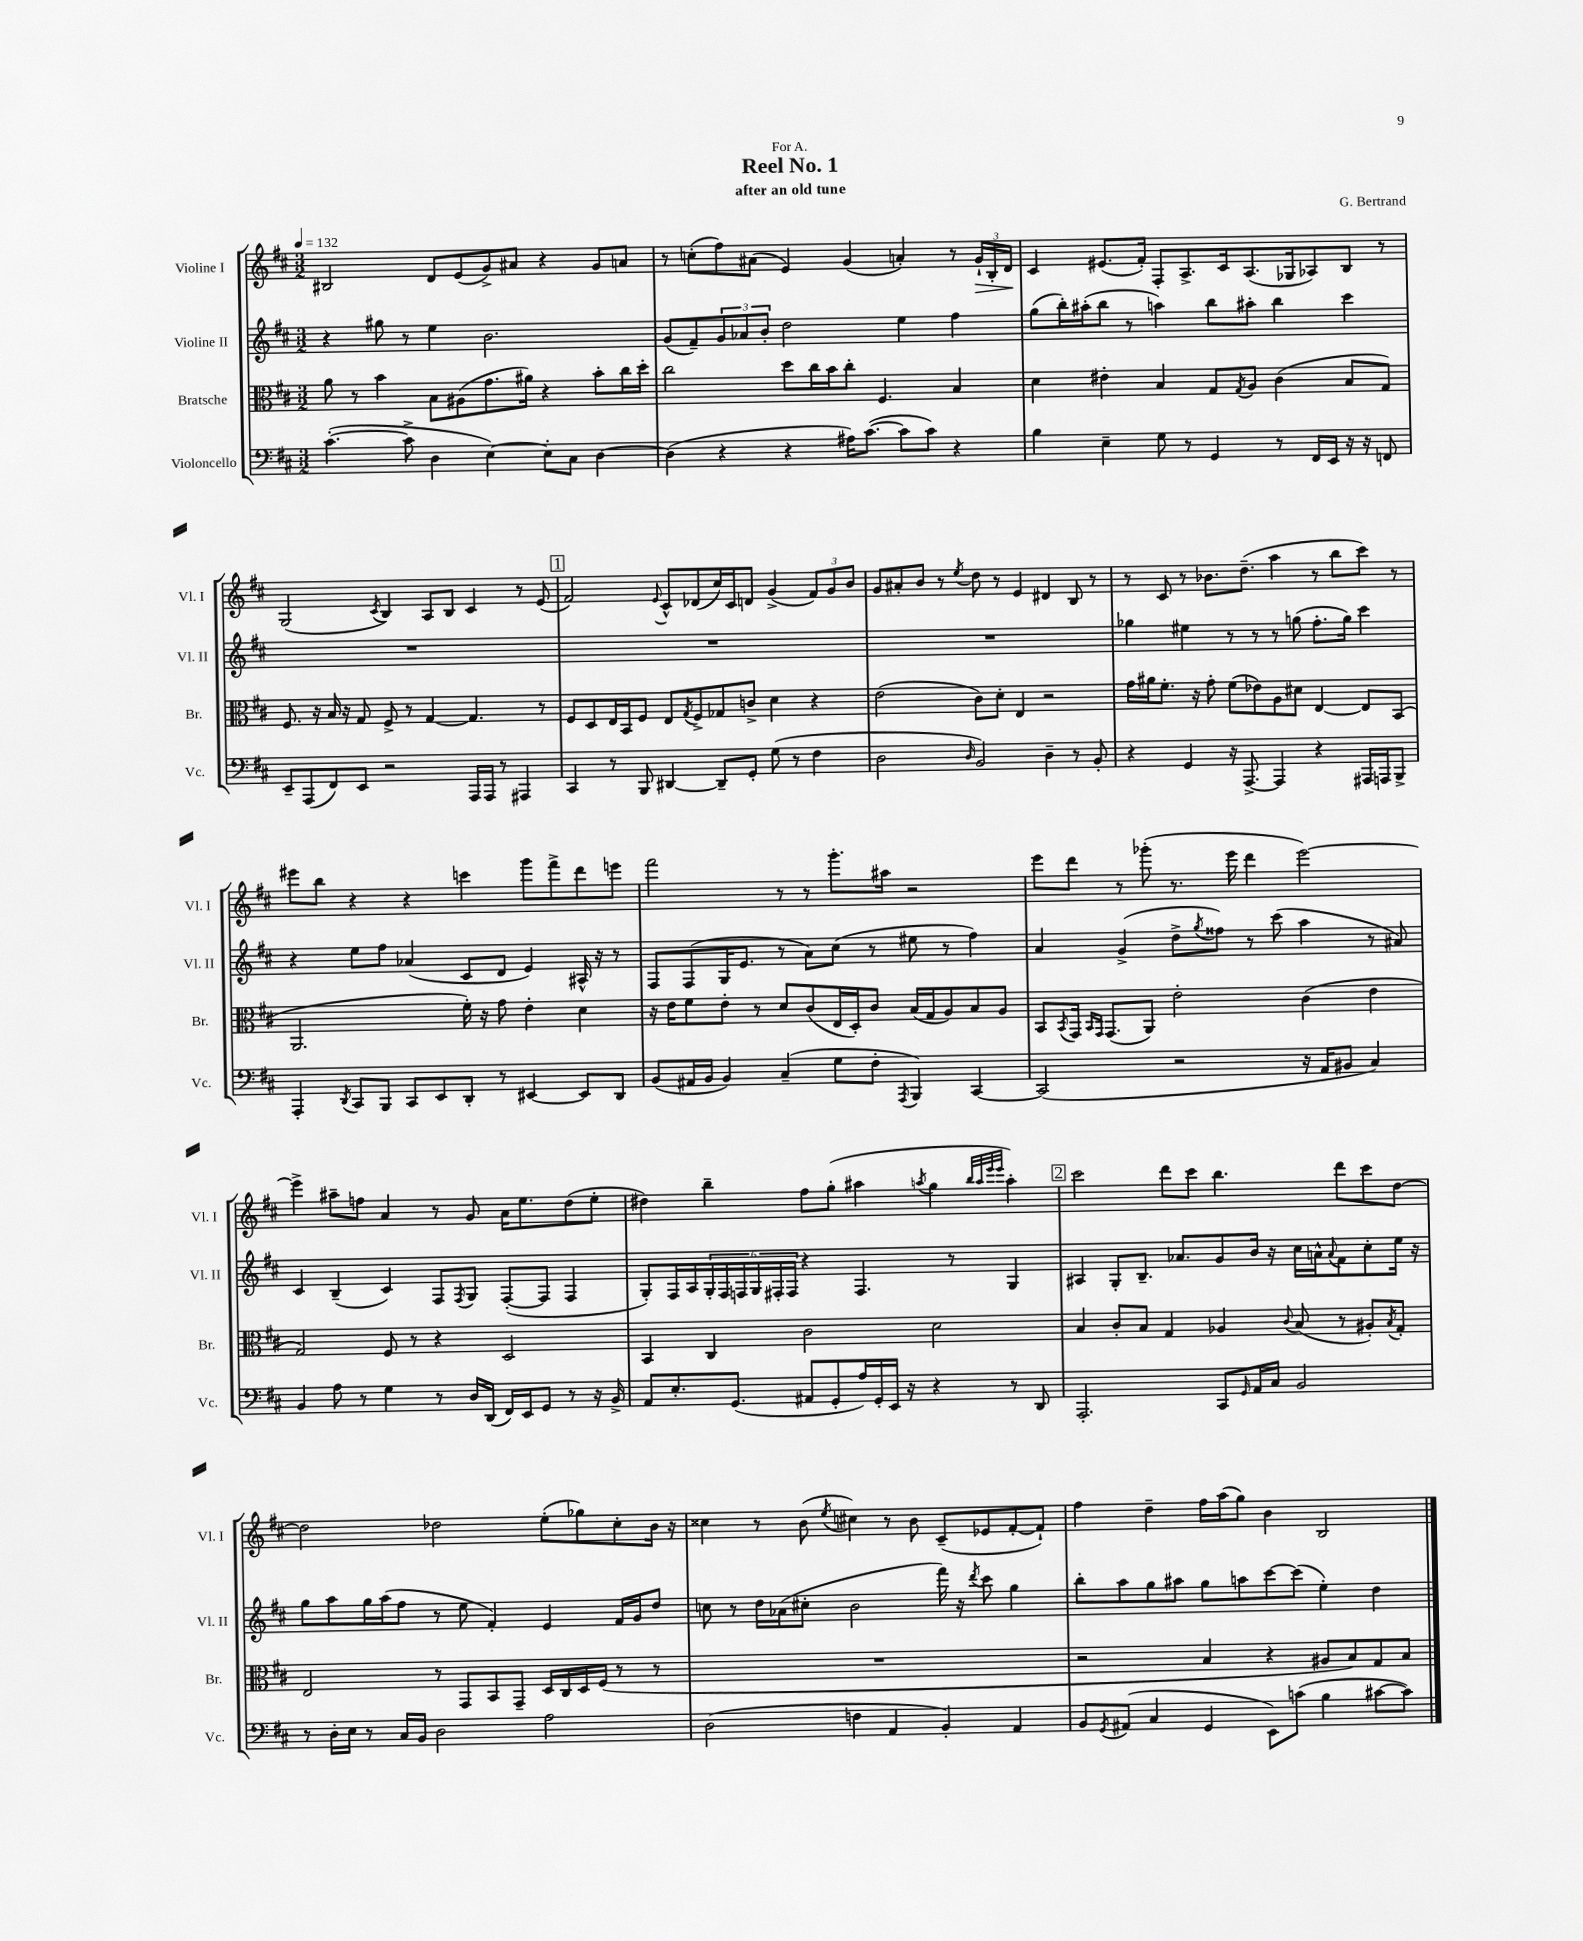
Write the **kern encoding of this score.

**kern	**kern	**kern	**kern
*staff4	*staff3	*staff2	*staff1
*clefF4	*clefC3	*clefG2	*clefG2
*k[f#c#]	*k[f#c#]	*k[f#c#]	*k[f#c#]
*M3/2	*M3/2	*M3/2	*M3/2
*MM132	*MM132	*MM132	*MM132
([4.c#'\	8a\	4r	2B#/
.	8r	.	.
.	4b\	8gg#\	.
8c#^\]	.	8r	.
4D\	8B\L	4ee\	8d/L
.	(8A#\	.	(8e/
[4E\)	8.g\	2.b\	8g^/)
.	.	.	8a#/J
.	16a#\Jk)	.	.
8E'\]L	4r	.	4r
8C#\J	.	.	.
[4D\	8b'\L	.	8g/L
.	16cc#\L	.	8a/J
.	16dd'\JJ	.	.
=	=	=	=
(4D\]	2cc#\	(8g/L	8r
.	.	8f#~/)	(8cc'\L
4r	.	12g/	8ff#\)
.	.	12a-/	.
.	.	.	(8a#\J
.	.	12b'/J	.
4r	8dd\L	2dd\	4e/)
.	16cc#\L	.	.
.	16b\J	.	.
16A#\LK)	8cc#'\J	.	(4g/
([8.c#\J	.	.	.
.	4.F#/	.	.
8c#\]L	.	4ee\	4a'/)
8c#\J)	.	.	.
4r	4B/	4ff#\	8r
.	.	.	24g`/LL
.	.	.	24B'/
.	.	.	24d/JJ
=	=	=	=
4B\	4d\	(8gg\L	4c#/
.	.	16bb'\L)	.
.	.	(16aa#'\J	.
4E~\	4e#'\	8bb\J	(8.e#/L
.	.	8r	.
.	.	.	16f#'/Jk)
8G\	4B/	4aa\)	8F#'/L
8r	.	.	8.A^/
4GG/	8G/L	8bb\L	.
.	.	.	16c#/k
.	8qG/	.	.
.	8A/J	8aa#'\J	(8.A/
8r	(4c#\	4bb\	.
.	.	.	16G-/k
16FF#/LL	.	.	8A-/)
16EE/JJ	.	.	.
16r	8B/L	4ccc#\	8B/J
16r	.	.	.
8FF/	8G/J)	.	8r
=	=	=	=
8EE~/L	8.F#/	1.r	(2G/
(8AAA/	.	.	.
.	16r	.	.
8FF#/)	16B/	.	.
.	16r	.	.
8EE/J	8G/	.	.
.	.	.	8qc#/
2r	8F#^/	.	4B/)
.	8r	.	.
.	[4G/	.	8A/L
.	.	.	8B/J
16AAA/LL	4.G/]	.	4c#/
16AAA/JJ	.	.	.
8r	.	.	.
4AAA#/	.	.	8r
.	8r	.	(8e/
=	=	=	=
4CC#/	8F#/L	1.r	2f#/)
.	8D/	.	.
8r	16E/L	.	.
.	16BB/J	.	.
8BBB/	8F#/J	.	.
.	.	.	8qqe/
[4DD#/	8E/L	.	8c#^^/L
.	8qG/	.	.
.	8F#^/	.	(8d-/
8DD#~/]L	8G-/	.	16cc#/L)
.	.	.	16c#/J
8GG'/J	8c^/J	.	8d/J
(8G\	4d\	.	(4g^/
8r	.	.	.
4F#\	4r	.	12f#/L)
.	.	.	12g/
.	.	.	12b/J
=	=	=	=
2D\	(2e\	1.r	8g/L
.	.	.	8a#'/
.	.	.	8b/J
.	.	.	8r
16qqD/	.	.	8qee/
2BB/)	8c#\L)	.	8dd\
.	8d'\J	.	8r
.	4E/	.	4e/
4D~\	2r	.	4d#/
8r	.	.	8B/
8BB'/	.	.	8r
=	=	=	=
4r	16g\LL	4gg-\	8r
.	16a#\J	.	.
.	8.f#'\J	.	8c#/
4GG/	.	4ee#\	8r
.	16r	.	.
.	8g'\	.	8.b-\L
16r	(8f#\L	8r	.
[8.AAA^/	.	.	(8.dd~\J
.	8e-\)	8r	.
4AAA/]	8A\	8r	4aa\
.	8d#\J	(8gg\	.
4r	[4E/	8.ff#'\L	8r
.	.	.	8bb\L
.	.	16gg\Jk)	.
16AAA#/LL	8E/]L	4ccc#\	8ccc#\J)
16AAA/J	.	.	.
8BBB^/J	(8BB/J	.	8r
=	=	=	=
4AAA'/	2.AA/	4r	8eee#\L
.	.	.	8bb\J
8qDD/	.	.	.
8CC#/L	.	8ee\L	4r
8BBB/J	.	8ff#\J	.
8CC#/L	.	(4a-/	4r
8EE/	.	.	.
8DD'/J	16f#'\)	8c#/L	4ccc\
.	16r	.	.
8r	8g\	8d/J	.
[4EE#/	4e'\	4e/)	8ggg\L
.	.	.	8fff#^\
8EE#/]L	4d\	16A#^^/	8ddd\
.	.	16r	.
8DD/J	.	8r	8eee\J
=	=	=	=
(8BB/L	16r	8F#/L	2fff#\
.	16e\LK	.	.
16AA#/L	8f#\	(8F#/	.
16BB/JJ	.	.	.
4BB/)	8e'\J	16G/K	.
.	.	8.e/J	.
.	8r	.	.
(4C#~/	8d/L	8r	8r
.	(8c#/	8a\L)	8r
8G\L	16E/L	(8cc#\J	8.ggg'\L
.	16D'/J)	.	.
8F#'\J	8c#/J	8r	.
.	.	.	16aa#\Jk
8qAAA/	.	.	.
4BBB/)	(16B/LL	8ee#\	2r
.	16G/J	.	.
.	8A/)	8r	.
[4CC#/	8B/	4ff#\)	.
.	8A/J	.	.
=	=	=	=
(2CC#/]	8BB/L	4a/	8eee\L
.	8qBB/	.	.
.	16GG/Jk	.	8ddd\J
.	16qqBB/LL	.	.
.	16qqGG/JJ	.	.
.	(8.GG/L	.	.
.	.	(4g^/	8r
.	8AA/J)	.	(8ggg-'\
2r	2e'\	8dd^\L	8.r
.	.	8qgg/	.
.	.	8ff##\J)	.
.	.	.	16eee\
.	.	8r	4ddd\
.	.	(8ccc#\	.
16r	(4c#\	4aa\	[2eee\)
16AA/LK	.	.	.
8BB#/J	.	.	.
4C#/)	4e\	8r	.
.	.	8a#/)	.
=	=	=	=
4BB/	2G/)	4c#/	4eee^\]
8A\	.	(4B~/	8aa#~\L
8r	.	.	8ff\J
4G\	8F#/	4c#/)	4a/
.	8r	.	.
8r	4r	8F#/L	8r
.	.	8qF#/	.
16D/LL	.	8G/J	8g/
(16DD/JJ	.	.	.
16FF#/LL)	2D/	([8F#'/L	16a\LK
16EE/J	.	.	8.ee\
8GG/J	.	8F#/]J	.
8r	.	4F#/	(8dd\
16r	.	.	8ee'\J
16BB^/	.	.	.
=	=	=	=
8AA/L	4BB/	8G'/L)	4dd#\)
8.E'/	.	16F#/L	.
.	.	16A/	.
.	4C#/	24G'/	4bb~\
.	.	24F#/	.
(8.GG/J	.	.	.
.	.	24F/	.
.	.	24G/	.
.	.	24F#'/	.
.	.	24F#/JJ	.
8AA#/L	2c#\	4r	8ff#\L
8GG'/	.	.	(8gg'\J
16A/L)	.	4.F#/	4aa#\
16GG'/	.	.	.
16EE/JJ	.	.	.
16r	.	.	.
.	.	.	8qaa/
4r	2d\	.	4gg\
.	.	8r	.
.	.	.	32qqbb/LLL
.	.	.	32qqaa/
.	.	.	32qqeee/
.	.	.	32qqeee/JJJ
8r	.	4G/	4aa'\)
8DD/	.	.	.
=	=	=	=
2.AAA'/	4B/	4A#/	2ccc#\
.	8c#'/L	8G'/L	.
.	8B/J	8.B~/J	.
.	4G/	.	8ddd\L
.	.	8.a-/L	.
.	.	.	8ccc#\J
8CC#/L	4A-/	8g/	4.bb\
16qqGG/	.	.	.
16AA/L	.	16b/Jk	.
16C#/JJ	.	16r	.
.	8qqc#/	.	.
2BB/	(8B/	16cc#\LL	.
.	.	16a^^\J	.
.	.	8qqa/	.
.	8r	8f#\	8ddd\L
.	8A#'/L)	8cc#'\	8ccc#\
.	8qB/	.	.
.	8G'/J	16ee\Jk	[8dd\J
.	.	16r	.
=	=	=	=
8r	2E/	8gg\L	2dd\]
16D'\LL	.	8aa\	.
16E\JJ	.	.	.
8r	.	16gg\L	.
.	.	(16aa\J	.
16C#/LL	.	8ff#\J	.
16BB/JJ	.	.	.
2D\	8r	8r	2dd-\
.	8GG/L	8ee\	.
.	8BB/	4f#'/)	.
.	8GG~/J	.	.
2A\	16D/LL	4e/	(8ee'\L
.	16C#/	.	.
.	16D/	.	8gg-\)
.	(16F#/JJ	.	.
.	8r	16f#/LL	8cc#'\
.	.	16g/J	.
.	8r	8dd/J	16b\Jk
.	.	.	16r
=	=	=	=
(2D\	1.r	8cc\	4cc##\
.	.	8r	.
.	.	16dd\LL	8r
.	.	(16a-\J	.
.	.	8cc#'\J	(8b\
.	.	.	8qee/
4F\	.	2b\	4cc#\)
4AA/	.	.	8r
.	.	.	8b\
4BB'/)	.	16fff#\)	(8c#~/L
.	.	16r	.
.	.	8qddd/	.
.	.	8ccc#\	8e-/
4AA/	.	4gg\	[8f#'/
.	.	.	8f#`/]J)
=	=	=	=
8BB/L	2r	8bb'\L	4ff#\
8qGG/	.	.	.
(8AA#/J	.	8aa\	.
4C#/	.	8gg\	4dd~\
.	.	8aa#\J	.
4GG/	4B/	8gg\L	16ff#\LL
.	.	.	(16aa\J
.	.	8aa\	8gg\J)
8EE\L)	4r	[8ccc#\	4b\
(8c\J	.	(8ccc#\]J	.
4B\	8A#/L	4ee'\)	2B/
.	8B/)	.	.
[8c#\L	8G/	4dd\	.
8c#\]J)	8B/J	.	.
==	==	==	==
*-	*-	*-	*-
